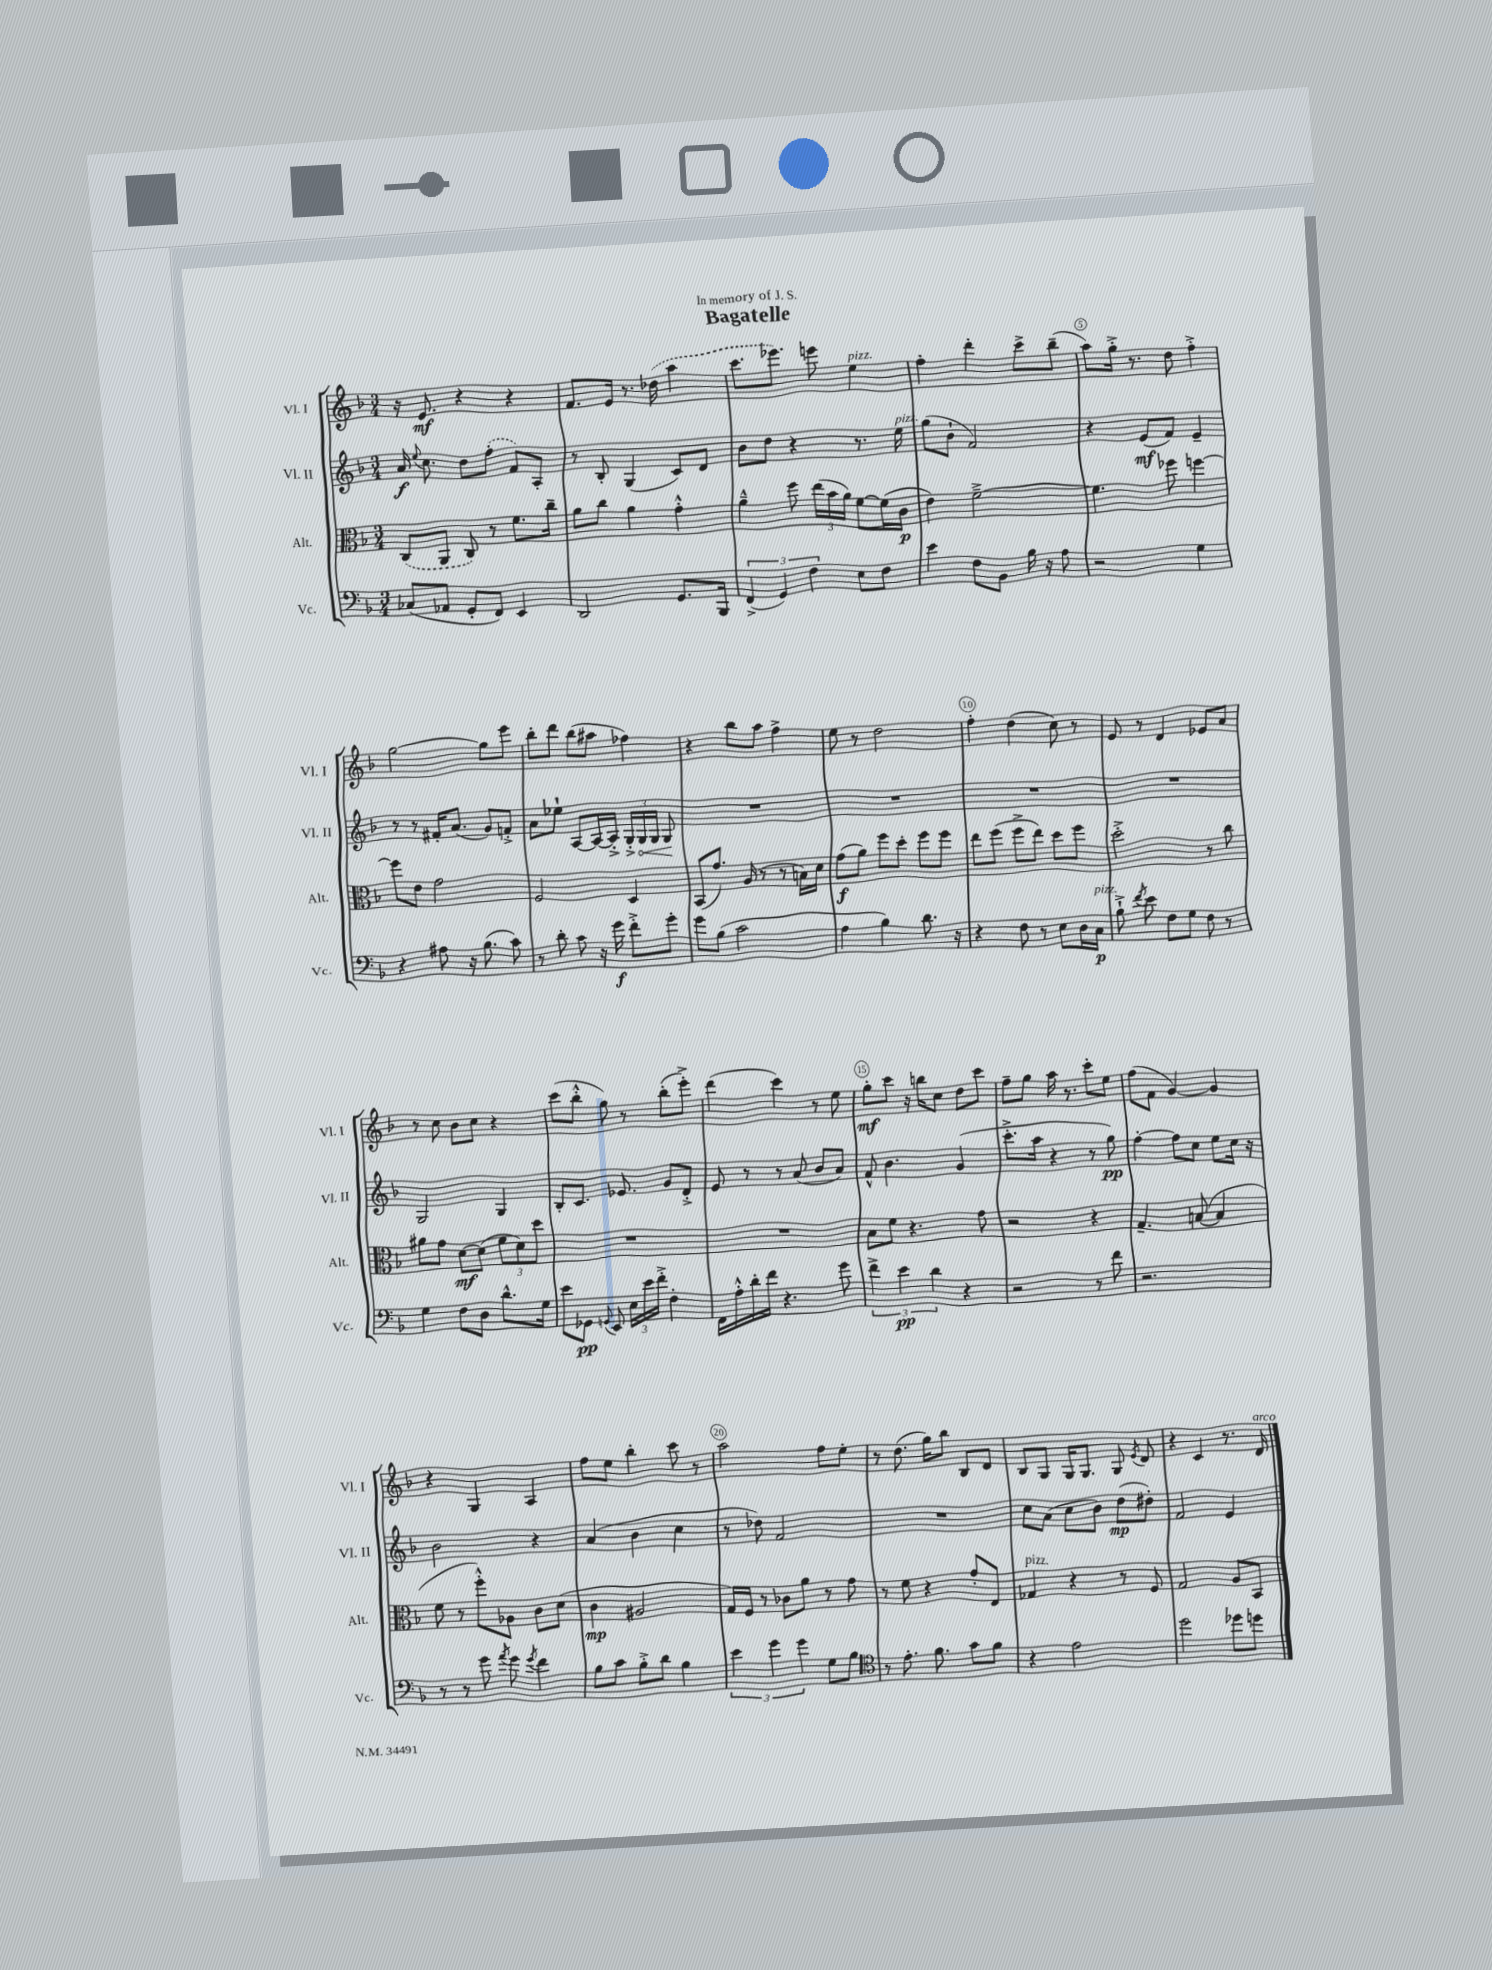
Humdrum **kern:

**kern	**kern	**kern	**kern
*staff4	*staff3	*staff2	*staff1
*clefF4	*clefC3	*clefG2	*clefG2
*k[b-]	*k[b-]	*k[b-]	*k[b-]
*M3/4	*M3/4	*M3/4	*M3/4
(8C-/L	(8C/L	16a/	16r
.	.	8qqee/	.
.	.	8.cc\	8.e/
8AA-/J	8AA/J	.	.
8GG'/L	8C/)	8dd\L	4r
8FF/J)	8r	(8ff'\J	.
4EE/	8.f\L	8f/L)	4r
.	.	8A'/J	.
.	16cc~\Jk	.	.
=	=	=	=
2DD/	8a\L	8r	8.f/L
.	8cc\J	8B-'/	.
.	.	.	16e/Jk
.	4a\	(4G/	8.r
.	.	.	(16dd-\
8.GG/L	4g'^^\	8c/L)	4aa\
.	.	8d/J	.
16BBB-/Jk	.	.	.
=	=	=	=
(6FF^/	4a~^^\	8b-\L	8.ccc\L
.	.	8dd\J	.
6GG/)	.	.	.
.	.	.	8.eee-\J)
.	8ff\	4r	.
6F\	.	.	.
.	(24ee\LL	.	8eee\
.	24b-\	.	.
.	24a\JJ)	.	.
8E\L	[8f\L	8.r	4ee\
8F\J	(16f\]L	.	.
.	16c\JJ	16ee\	.
=	=	=	=
4e\	4e\)	(8gg\L	4ff'\
.	.	8b-`\J	.
8F\L	[2f~^\	2f/)	4ddd'\
8BB-\J	.	.	.
16B-\	.	.	8ccc^\L
16r	.	.	.
8A\	.	.	(8bb-~\J
=	=	=	=
2r	4.f\]	4r	8aa\L)
.	.	.	16gg'^\Jk
.	.	.	8.r
.	.	(8e/L	.
.	8ff-\	8f/J)	8dd\
4G\	[4ff\	4e~/	4ff'^\
=	=	=	=
4r	8ff\]L	8r	[2gg\
.	8e\J	8r	.
8A#\	2g\	16f#'/LK	.
.	.	(8.a/J	.
16r	.	.	.
(8.B-\	.	.	.
.	.	8g/L)	8gg\]L
8c\)	.	8f'^/J	8eee\J
=	=	=	=
8r	2F/	8a\L	8bb-'\L
8d'\	.	8ee-`\J	8ddd\J
8c\	.	[8A/L	(8bb-\L
16r	.	16A/_L	8aa#\J
16g\	.	16A'^/]JJ	.
8f'^\L	4D/	24G'^/LL	4ff-\)
.	.	24G/	.
.	.	24G/JJ	.
8g'\J	.	8G/	.
=	=	=	=
8g\L	(8BB-/L	2.r	4r
(8B-\J	8.g/J)	.	.
2c\	.	.	8bb-\L
.	(16A/	.	.
.	8r	.	8aa\J
.	8r	.	4ff^\
.	16B\LL)	.	.
.	16d\JJ	.	.
=	=	=	=
4A\	(8g\L	2.r	8ee\
.	8a\J)	.	8r
4B-\)	8ff\L	.	2dd\
.	8dd'\J	.	.
8.d\	8ff\L	.	.
.	8ff\J	.	.
16r	.	.	.
=	=	=	=
4r	8ee\L	2.r	4ff'\
.	(8ff\J	.	.
8F\	8ff^\L	.	(4dd\
8r	8ee\J)	.	.
8E\L	8dd\L	.	8cc\)
16D\L	8ff\J	.	8r
16C\JJ	.	.	.
=	=	=	=
8B-`^\	2dd'^\	2.r	8e/
8qf/	.	.	.
8e\	.	.	8r
8F\L	.	.	4d/
8G\J	.	.	.
8F\	8r	.	8e-/L
8r	8cc\	.	8a/J
=	=	=	=
4G\	8a#\L	2G/	8r
.	8g\J	.	8cc\
8F\L	[8d\L	.	8b-\L
8D\J	(8d\]J	.	8cc\J
8.d^^\L	12f\L	4G/	4r
.	12d\)	.	.
.	12dd\J	.	.
16G\Jk	.	.	.
=	=	=	=
8e\L	2.r	8B-'/L	(8ccc\L
8GG-\J	.	8.c/J	8bb-'^^\J
8qqGG/	.	.	.
8EE/	.	.	8gg\)
.	.	8.e-/	.
24E\LL	.	.	8r
24e\	.	.	.
24f'^\JJ	.	.	.
4F'\	.	8g/L	(8bb-'\L
.	.	8d'^/J	8eee'^\J)
=	=	=	=
16FF\LL	2.r	8e/	(4ddd\
16A'^^\	.	.	.
16d'\	.	8r	.
16f\JJ	.	.	.
4.r	.	8r	4ccc\)
.	.	(8a/	.
.	.	8b-/L	8r
8g\	.	8a/J)	8ee\
=	=	=	=
6f^\	8B-\L	8f^^/	8gg'\L
.	8f\J	4.b-\	8ccc\J
6e\	.	.	.
.	4.r	.	16r
.	.	.	16bb\LK
6d\	.	.	.
.	.	.	8cc\J
4r	.	(4g/	8dd\L
.	8g\	.	8ccc\J
=	=	=	=
2r	2r	8.ccc'^\L	8ff~\L
.	.	.	8gg\J
.	.	16aa\Jk	.
.	.	4r	16aa\
.	.	.	8.r
8r	4r	8r	8ccc'\L
8f\	.	8gg\)	8ee\J
=	=	=	=
2.r	4.G~/	[4ff'\	(8ff\L
.	.	.	8f\J
.	.	8ff\]L	[4g/)
.	([8B/	8cc\J	.
.	4B/]	8ee\L	4g/]
.	.	16cc\Jk	.
.	.	16r	.
=	=	=	=
8r	8f\	2b-\	4r
8r	8r	.	.
8g\	8ff'^^\L)	.	4G/
8qa/	.	.	.
8g\	8A-\J	.	.
8qg/	.	.	.
4f\	8c\L	4r	4A/
.	(8d\J	.	.
=	=	=	=
8B-\L	4c\	(4a/	8ff\L
8c\J	.	.	8ee\J
8B-'^\L	2A#/	4b-\	4bb-'\
8d\J	.	.	.
4B-\	.	4cc\	8ccc\
.	.	.	8r
=	=	=	=
6e\	16G/LL)	8r	2aa\
.	16F/JJ	.	.
.	8r	8dd-\)	.
6g\	.	.	.
.	8c-\L	2f/	.
6g\	.	.	.
.	8a\J	.	.
8G\L	8r	.	8ff\L
8B-\J	8g\	.	8ee'\J
=	=	=	=
*clefC4	*	*	*
8r	8r	2.r	8r
8.e'\	8f\	.	(8.dd\
.	4r	.	.
8.f\	.	.	16gg\LK)
.	.	.	8bb-\J
8g\L	8g'/L	.	8B-/L
8f\J	8E/J	.	8d/J
=	=	=	=
4r	4G-/	8cc\L	8B-/L
.	.	(8a\J	8G/J
2e\	4r	8cc\L	16G/LK
.	.	.	8.G/J
.	.	8b-\J)	.
.	8r	(8dd\L	8G/
.	.	.	8qe/
.	8F/	8dd#'\J)	8d/
=	=	=	=
2dd\	2G/	2f/	4r
.	.	.	4c/
8dd-\L	8A/L	4e/	8.r
8dd\J	8BB-/J	.	.
.	.	.	16d/
==	==	==	==
*-	*-	*-	*-
